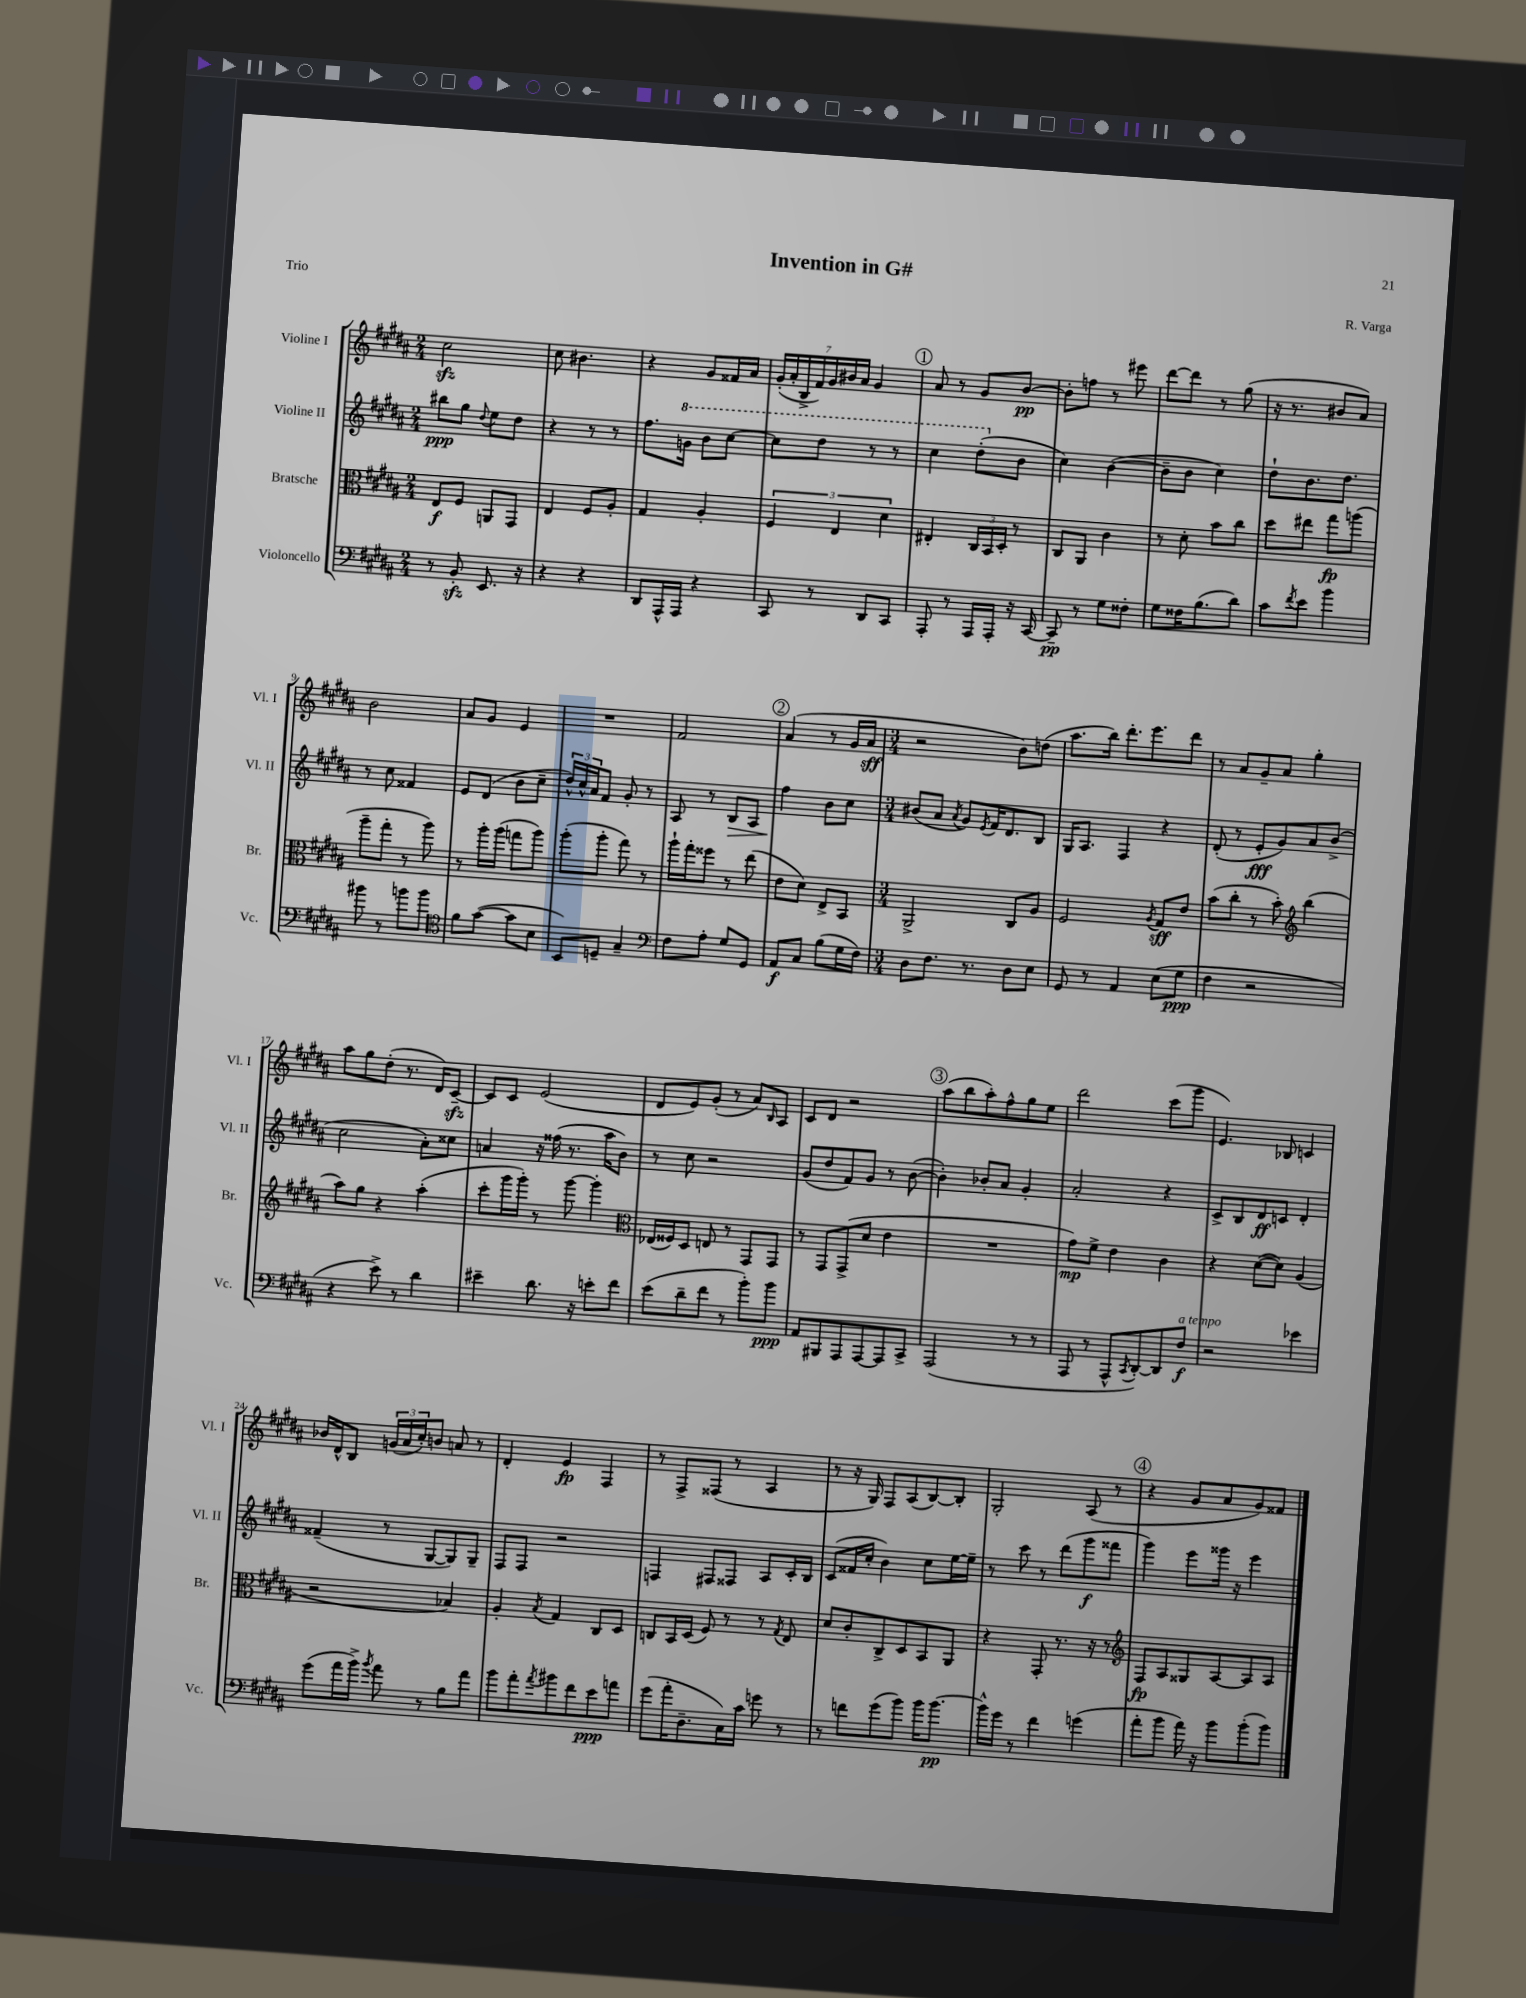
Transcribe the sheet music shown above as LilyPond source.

\header { title = "Invention in G#" composer = "R. Varga" piece = "Trio" }
<<
\new StaffGroup <<
\new Staff = "s0" \with { instrumentName = "Violine I" shortInstrumentName = "Vl. I" } {
    \clef treble \key b \major \numericTimeSignature \time 2/4
    cis''2\sfz |
    cis''8 bis'4. |
    r4 gis'8 fisis'16 ais'16 |
    \tuplet 7/4 { gis'16-.( ais'16-. b16-> fis'16) gis'16 bis'16 ais'16 } gis'4 |
    \mark \markup { \circle "1" } ais'8 r8 gis'8 b'8~\pp |
    b'8-. f''8 r8 eis'''8 |
    dis'''8~ dis'''8 r8 gis''8( |
    r16 r8. bis'8 ais'8) |
    b'2 |
    ais'8 gis'8 e'4 |
    R2 |
    fis'2 |
    \mark \markup { \circle "2" } ais'4( r8 gis'16 ais'16\sff |
    \numericTimeSignature \time 3/4 r2 b'8) d''8( |
    ais''8. b''16) dis'''8.-. e'''8. dis'''8 |
    r8 ais'8 gis'8-- ais'8 gis''4-. |
    ais''8 gis''8 dis''8-.( r8. dis'16) cis'8~--\sfz |
    cis'8 cis'8 e'2( |
    dis'8 e'8) gis'8-.( r8 ais'8) \grace { b16 } ais8 |
    cis'8 dis'8 r2 |
    \mark \markup { \circle "3" } ais''8( b''8 ais''8-.) fis''8-^ gis''8 e''8 |
    dis'''2 cis'''8( gis'''8 |
    e'4.) bes8 c'4 |
    bes'16 dis'16-^ b8 \tuplet 3/2 { g'16( ais'16 cis''16-.) } b'8 a'8 r8 |
    dis'4-. e'4\fp fis4 |
    r8 fis8-> fisis8( r8 ais4 |
    r8 r16 gis16) fis8 ais8( b8~) b8-. |
    gis2-. ais8( r8 |
    \mark \markup { \circle "4" } r4 gis'8 ais'8 gis'8) fisis'8 \bar "|." |
}
\new Staff = "s1" \with { instrumentName = "Violine II" shortInstrumentName = "Vl. II" } {
    \clef treble \key b \major \numericTimeSignature \time 2/4
    bis''8\ppp gis''8 \appoggiatura { dis''8 } e''8 dis''8 |
    r4 r8 r8 |
    fis''8. \ottava #1 g''16 b''8 cis'''8~ |
    cis'''8 dis'''8 r8 r8 |
    \mark \markup { \circle "1" } cis'''4 dis'''8-.( \ottava #0 b'8 |
    cis''4) b'4~( |
    b'8-- b'8 cis''4) |
    dis''8-! b'8. dis''8. |
    r8 cis''8 fisis'4 |
    e'8 dis'8( b'8 cis''8-- |
    \tuplet 3/2 { dis''16-^) cis''16-^ ais'16 } fis'8 gis'8-. r8 |
    ais8 r8 b8\> ais8 |
    \mark \markup { \circle "2" } fis''4\! b'8 cis''8 |
    \numericTimeSignature \time 3/4 bis'8( ais'8 \acciaccatura { ais'8 } gis'8) \acciaccatura { e'8 } fis'16 dis'8. b8 |
    gis16 ais8. fis4 r4 |
    dis'8-.( r8 e'8-.\fff gis'8) ais'8 b'8->( |
    cis''2 ais'8-.) cisis''8 |
    a'4 r16 fisis''16( r8. ais''16 b'8) |
    r8 cis''8 r2 |
    gis'8( dis''8 fis'8) gis'8 r8 b'8~( |
    \mark \markup { \circle "3" } b'4-.) bes'8-. ais'8 gis'4-. |
    ais'2-. r4 |
    cis'8-> b8 dis'8\ff c'8 dis'4-. |
    fisis'4--( r8 gis8~ gis8) gis8-- |
    fis8 fis8 r2 |
    f4 fis8 fisis8 ais8 cis'16-. b16 |
    cis'8( fisis'16 cis''16-. b'4) cis''8 e''16~ e''16-- |
    r8 cis'''8 r8 dis'''8( gis'''8\f fisis'''8 |
    \mark \markup { \circle "4" } gis'''4) e'''8 gisis'''16 r16 e'''4 \bar "|." |
}
\new Staff = "s2" \with { instrumentName = "Bratsche" shortInstrumentName = "Br." } {
    \clef alto \key b \major \numericTimeSignature \time 2/4
    e8\f fis8 a,8 gis,8 |
    e4 fis8 ais8-. |
    gis4 ais4-. |
    \tuplet 3/2 { fis4 e4 dis'4 } |
    \mark \markup { \circle "1" } eis4-. \tuplet 3/2 { cis16 b,16 dis16-. } r8 |
    cis8 ais,8 cis'4 |
    r8 dis'8-. b'8 cis''8 |
    dis''8 eis''8 gis''8\fp a''8( |
    ais''8-- gis''8-. r8 ais''8) |
    r8 ais''16-. ais''16( g''8 ais''8) |
    ais''8-.( ais''8-. gis''8) r8 |
    ais''16-! gis''16-. fisis''8 r8 e''8( |
    \mark \markup { \circle "2" } e'8 dis'8) e8-> b,8 |
    \numericTimeSignature \time 3/4 ais,2-> cis8 ais8 |
    fis2 \acciaccatura { ais8 } gis8\sff e'8 |
    b'8( cis''8-. r8 b'8-.) \clef treble b''4( |
    ais''8) gis''8 r4 ais''4-.( |
    cis'''8-. gis'''16 gis'''16-.) r8 gis'''8~ gis'''4-. |
    \clef alto ees16( fisis16) dis8 e8 r8 gis,8 gis,8 |
    r8 gis,8 gis,8->( dis'8 e'4 |
    \mark \markup { \circle "3" } R2. |
    gis'8\mp) fis'8-> e'4 cis'4 |
    r4 dis'8~( dis'8) ais4( |
    r2 bes4) |
    ais4-. \acciaccatura { b8 } gis4 cis8 dis8 |
    c8 b,16 dis16( fis8) r8 r8 \acciaccatura { gis8 } e8 |
    dis'8 cis'8-. cis8-> dis8 b,8 ais,8 |
    r4 gis,8-. r8. r16 r8 |
    \mark \markup { \circle "4" } \clef treble fis8\fp ais8 gisis8 ais8~ ais8 ais8 \bar "|." |
}
\new Staff = "s3" \with { instrumentName = "Violoncello" shortInstrumentName = "Vc." } {
    \clef bass \key b \major \numericTimeSignature \time 2/4
    r8 b,8-.\sfz e,8. r16 |
    r4 r4 |
    dis,8 ais,,16-^ ais,,16 r4 |
    cis,8 r8 dis,8 cis,8 |
    \mark \markup { \circle "1" } ais,,8-. r8 ais,,16 ais,,16-. r16 cis,16~ |
    cis,8--\pp r8 gis8 fisis8-. |
    gis8 fisis16 b8.( dis'8) |
    cis'8 \acciaccatura { fis'8 } e'8 b'4 |
    bis'8 r8 b'8 b'8 |
    \clef tenor fis'8 gis'8~( gis'8 b8 |
    b,8) d8-- gis4-- |
    \clef bass fis8 ais8-. gis8 gis,8 |
    \mark \markup { \circle "2" } ais,8\f cis8 b8( gis16 fis16) |
    \numericTimeSignature \time 3/4 dis8 fis8. r8. dis8 e8 |
    gis,8 r8 ais,4 e8( gis8\ppp |
    fis4 r2 |
    r4 e'8->) r8 dis'4 |
    eis'4-- dis'8. r16 e'8-. fis'8 |
    e'8( dis'8-- fis'8 r8 b'8-.) b'8\ppp |
    ais,8 bis,,8 ais,,8 ais,,8~ ais,,8 cis,8-> |
    \mark \markup { \circle "3" } ais,,2( r8 r8 |
    ais,,8 r8 ais,,8-^ \acciaccatura { cis,8 } dis,8~-.) dis,8 fis8\f^\markup { \italic "a tempo" } |
    r2 ees'4 |
    gis'8( ais'16 b'16->) \acciaccatura { b'8 } ais'8 r8 b8 ais'8 |
    b'8 ais'8-. \acciaccatura { ais'8 } bis'8 fis'8 e'8\ppp a'8 |
    gis'8( ais'16-. dis8.-- cis16) cis'16 g'8 r8 |
    r8 f'8 gis'8( b'8) b'16 b'8.~\pp |
    b'16-^ gis'16 r8 fis'4 g'4( |
    \mark \markup { \circle "4" } ais'8-. b'8 ais'16) r16 b'8 b'8-.( b'8) \bar "|." |
}
>>
>>
